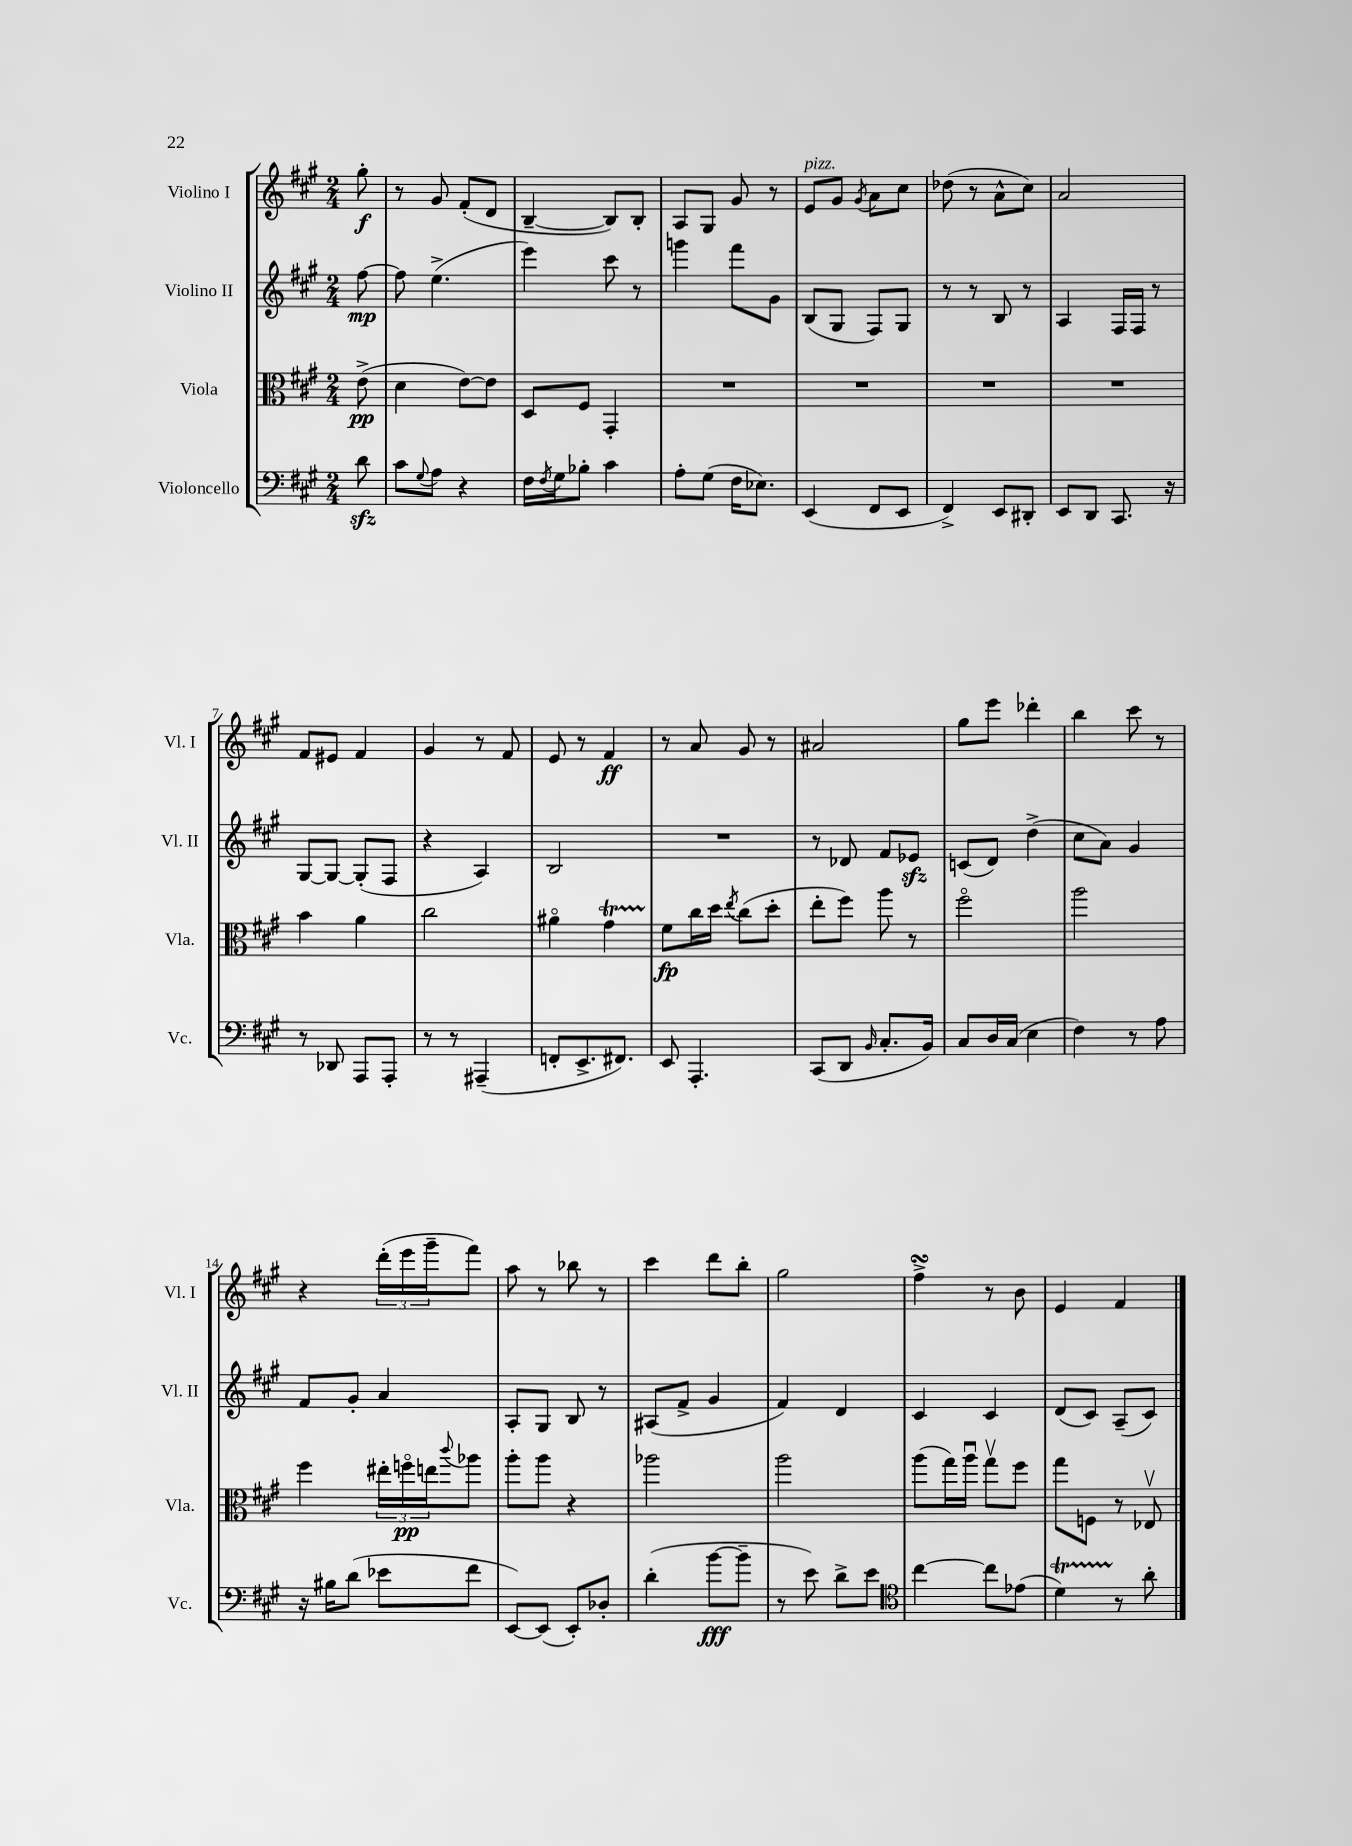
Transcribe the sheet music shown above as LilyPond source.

<<
\new StaffGroup <<
\new Staff = "s0" \with { instrumentName = "Violino I" shortInstrumentName = "Vl. I" } {
    \clef treble \key a \major \numericTimeSignature \time 2/4 \partial 8
    gis''8-.\f |
    r8 gis'8 fis'8-.( d'8 |
    b4~-- b8) b8-. |
    a8 gis8 gis'8 r8 |
    e'8^\markup { \italic "pizz." } gis'8 \acciaccatura { gis'8 } a'8 cis''8 |
    des''8( r8 a'8-^ cis''8) |
    a'2 |
    fis'8 eis'8 fis'4 |
    gis'4 r8 fis'8 |
    e'8 r8 fis'4\ff |
    r8 a'8 gis'8 r8 |
    ais'2 |
    gis''8 e'''8 des'''4-. |
    b''4 cis'''8 r8 |
    r4 \tuplet 3/2 { d'''16-.( e'''16 gis'''16-- } fis'''8) |
    a''8 r8 bes''8 r8 |
    cis'''4 d'''8 b''8-. |
    gis''2 |
    fis''4->\turn r8 b'8 |
    e'4 fis'4 \bar "|." |
}
\new Staff = "s1" \with { instrumentName = "Violino II" shortInstrumentName = "Vl. II" } {
    \clef treble \key a \major \numericTimeSignature \time 2/4 \partial 8
    fis''8~\mp |
    fis''8 e''4.->( |
    e'''4) cis'''8 r8 |
    g'''4 fis'''8 gis'8 |
    b8( gis8 fis8) gis8 |
    r8 r8 b8 r8 |
    a4 fis16 fis16 r8 |
    gis8~ gis8~ gis8-.( fis8 |
    r4 a4) |
    b2 |
    R2 |
    r8 des'8 fis'8 ees'8\sfz |
    c'8( d'8) d''4->( |
    cis''8 a'8) gis'4 |
    fis'8 gis'8-. a'4 |
    a8-. gis8 b8 r8 |
    ais8( fis'8-> gis'4 |
    fis'4) d'4 |
    cis'4 cis'4 |
    d'8( cis'8) a8--( cis'8) \bar "|." |
}
\new Staff = "s2" \with { instrumentName = "Viola" shortInstrumentName = "Vla." } {
    \clef alto \key a \major \numericTimeSignature \time 2/4 \partial 8
    e'8->\pp( |
    d'4 e'8~) e'8 |
    d8 fis8 gis,4-. |
    R2 |
    R2 |
    R2 |
    R2 |
    b'4 a'4 |
    cis''2 |
    ais'4\flageolet gis'4\startTrillSpan |
    fis'8\stopTrillSpan\fp cis''16 d''16 \acciaccatura { e''8 } cis''8( d''8-. |
    e''8-. fis''8) a''8 r8 |
    fis''2\flageolet |
    a''2 |
    fis''4 \tuplet 3/2 { eis''16-. f''16\flageolet\pp e''16 } \appoggiatura { cis'''8 } aes''8 |
    a''8-. a''8 r4 |
    aes''2 |
    a''2 |
    a''8( gis''16) a''16\downbow gis''8\upbow fis''8 |
    gis''8 f8 r8 ees8\upbow \bar "|." |
}
\new Staff = "s3" \with { instrumentName = "Violoncello" shortInstrumentName = "Vc." } {
    \clef bass \key a \major \numericTimeSignature \time 2/4 \partial 8
    d'8\sfz |
    cis'8 \appoggiatura { gis8 } a8 r4 |
    fis16 \acciaccatura { fis8 } gis16 bes8-. cis'4 |
    a8-. gis8( fis16 ees8.) |
    e,4( fis,8 e,8 |
    fis,4->) e,8 dis,8-. |
    e,8 d,8 cis,8. r16 |
    r8 des,8 a,,8 a,,8-. |
    r8 r8 ais,,4--( |
    f,8-. e,8.-> fis,8.) |
    e,8 a,,4.-. |
    cis,8( d,8 \grace { b,16 } cis8.-. b,16) |
    cis8 d16 cis16( e4 |
    fis4) r8 a8 |
    r16 bis16 d'8( ees'8 fis'8 |
    e,8~) e,8( e,8-.) des8-. |
    d'4-.( b'8~\fff b'8-- |
    r8 e'8) d'8-> e'8 |
    \clef tenor cis''4~ cis''8 ees'8( |
    d'4\startTrillSpan) r8\stopTrillSpan a'8-. \bar "|." |
}
>>
>>
